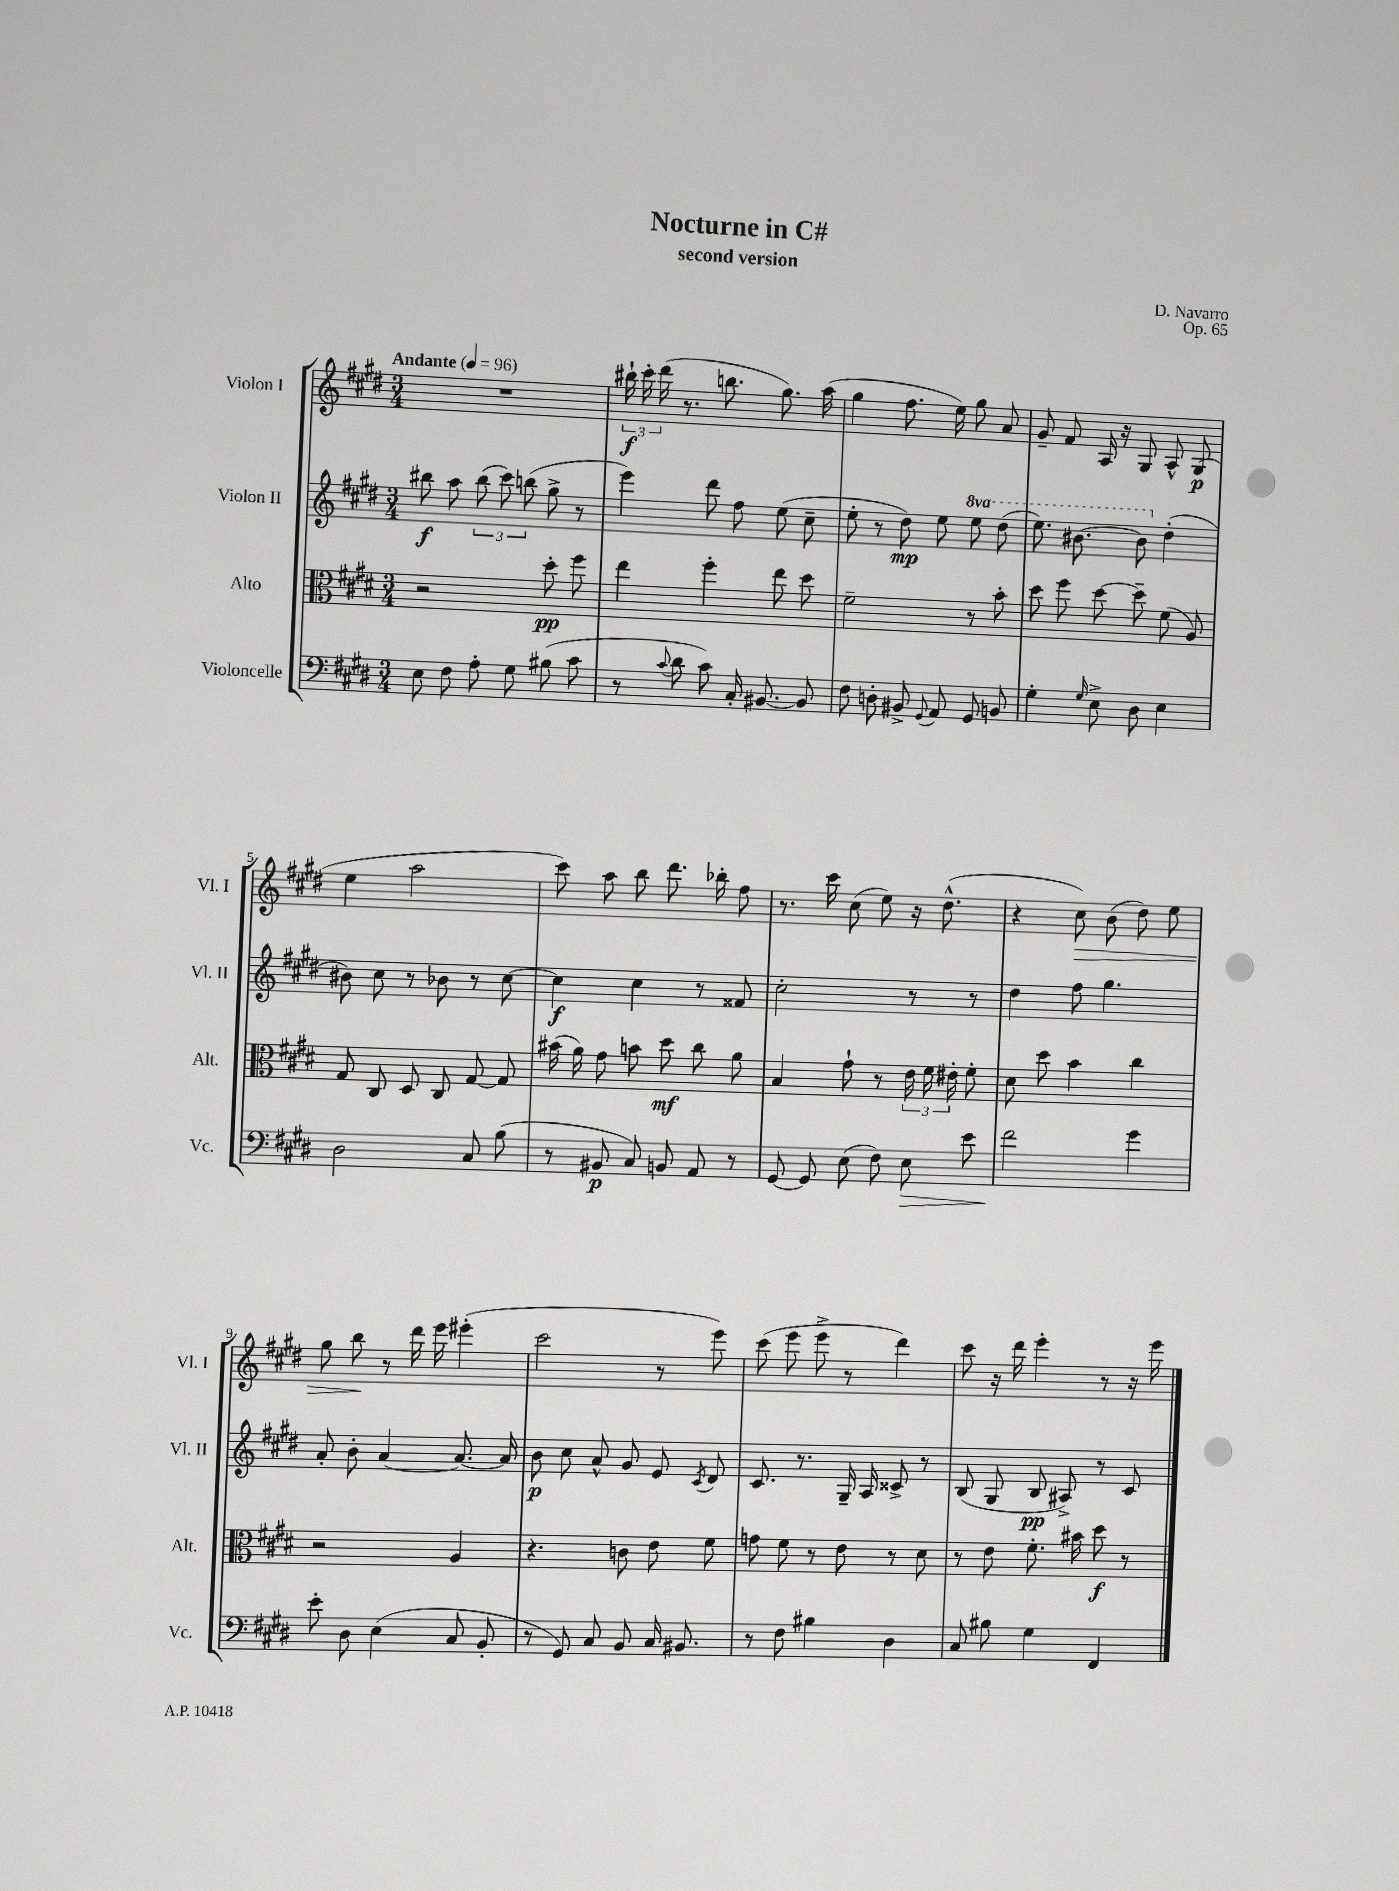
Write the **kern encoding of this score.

**kern	**dynam	**kern	**dynam	**kern	**dynam	**kern	**dynam
*part4	*part4	*part3	*part3	*part2	*part2	*part1	*part1
*staff4	*staff4	*staff3	*staff3	*staff2	*staff2	*staff1	*staff1
*I"Violoncelle	*	*I"Alto	*	*I"Violon II	*	*I"Violon I	*
*I'Vc.	*	*I'Alt.	*	*I'Vl. II	*	*I'Vl. I	*
*clefF4	*	*clefC3	*	*clefG2	*	*clefG2	*
*k[f#c#g#d#]	*	*k[f#c#g#d#]	*	*k[f#c#g#d#]	*	*k[f#c#g#d#]	*
*M3/4	*	*M3/4	*	*M3/4	*	*M3/4	*
*MM96	*	*MM96	*	*MM96	*	*MM96	*
=1	=1	=1	=1	=1	=1	=1	=1
!	!	!	!	!	!	!LO:TX:a:B:t=Andante	!
8E\	.	2r	.	8bb#X\	f	2.r	.
8F#\	.	.	.	8aa\	.	.	.
8A'\	.	.	.	(12bb#\	.	.	.
.	.	.	.	12ccc#\)	.	.	.
8G#\	.	.	.	.	.	.	.
.	.	.	.	(12bbn\	.	.	.
(8B#X\	.	8dd#'\	pp	8gg#^\	.	.	.
8c#\	.	8ff#\	.	8r	.	.	.
=2	=2	=2	=2	=2	=2	=2	=2
8r	.	4ee\	.	4eee\)	.	24bb#X`\	f
.	.	.	.	.	.	24ccc#'\	.
.	.	.	.	.	.	(24ddd#\	.
8qqc#/	.	.	.	.	.	.	.
8d#\	.	.	.	.	.	8.r	.
8c#\)	.	4ff#'\	.	8ddd#\	.	.	.
.	.	.	.	.	.	8.bbn\	.
16C#'/	.	.	.	8ff#\	.	.	.
[8.BB#X/	.	.	.	.	.	.	.
.	.	8ee\	.	(8ee\	.	8.gg#\)	.
8BB#/]	.	8dd#\	.	8cc#~\	.	.	.
.	.	.	.	.	.	(16aa\	.
=3	=3	=3	=3	=3	=3	=3	=3
8F#\	.	2f#~\	.	8ee'\	.	4gg#\	.
8Dn'\	.	.	.	8r	.	.	.
8BB#X^/	.	.	.	8dd#\)	mp	8.ff#\	.
8qqGG#/	.	.	.	.	.	.	.
8AA/	.	.	.	8ee\	.	.	.
.	.	.	.	.	.	16ee\)	.
*	*	*	*	*8va	*	*	*
8GG#/	.	8r	.	8eee\	.	8gg#\	.
8BBn/	.	8b'\	.	(8ddd#\	.	8a/	.
=4	=4	=4	=4	=4	=4	=4	=4
4G#'\	.	8dd#\	.	8.eee\)	.	8g#~/	.
.	.	8ff#\	.	.	.	8f#/	.
.	.	.	.	[8.bb#X\	.	.	.
16qqG#/	.	.	.	.	.	.	.
8E^\	.	[8dd#\	.	.	.	16A/	.
.	.	.	.	.	.	16r	.
8D#\	.	8dd#~\]	.	8bb#\]	.	8G#/	.
*	*	*	*	*X8va	*	*	*
4E\	.	(8f#\	.	(4dd#'\	.	8A^^/	.
.	.	8A/)	.	.	.	(8G#/	p
!!LO:LB:g=z
=5	=5	=5	=5	=5	=5	=5	=5
2D#\	.	8G#/	.	8b#X\)	.	4ee\	.
.	.	8C#/	.	8cc#\	.	.	.
.	.	8D#/	.	8r	.	2aa\	.
.	.	8C#/	.	8b-X\	.	.	.
8C#/	.	[8G#/	.	8r	.	.	.
(8B\	.	8G#/]	.	[8cc#\	.	.	.
=6	=6	=6	=6	=6	=6	=6	=6
8r	.	(16b#X\	.	4cc#\]	f	8ccc#\)	.
.	.	16a\)	.	.	.	.	.
8BB#X/	p	8g#\	.	.	.	8aa\	.
8C#/)	.	8bn\	.	4cc#\	.	8bb\	.
8BBn/	.	8dd#\	mf	.	.	8.ddd#\	.
8AA/	.	8cc#\	.	8r	.	.	.
.	.	.	.	.	.	16bb-X'\	.
8r	.	8a\	.	8f##X/	.	8ff#\	.
=7	=7	=7	=7	=7	=7	=7	=7
[8GG#/	.	4B/	.	2cc#'\	.	8.r	.
8GG#/]	.	.	.	.	.	.	.
.	.	.	.	.	.	16ccc#\	.
(8E\	.	8g#`\	.	.	.	(8cc#\	.
8F#\)	.	8r	.	.	.	8ee\)	.
!	!LO:HP:b	!	!	!	!	!	!
8E\	>	24e\	.	8r	.	16r	.
.	.	24f#\	.	.	.	.	.
.	.	.	.	.	.	(8.dd#^^\	.
.	.	24e#X'\	.	.	.	.	.
8e\	.	8f#'\	.	8r	.	.	.
=8	=8	=8	=8	=8	=8	=8	=8
2f#\	.	8d#\	.	4dd#\	.	4r	.
.	.	8dd#\	.	.	.	.	.
!	!	!	!	!	!	!	!LO:HP:b
.	.	4b\	.	8ff#\	.	8cc#\)	>
.	.	.	.	4.gg#\	.	(8b\	.
4g#\	]	4cc#\	.	.	.	8dd#\)	.
.	.	.	.	.	.	8ee\	.
!!LO:LB:g=z
=9	=9	=9	=9	=9	=9	=9	=9
8e'\	.	2r	.	8a'/	.	8gg#\	.
8D#\	.	.	.	8b'\	.	8bb\	.
(4E\	.	.	.	[4a/	.	8r	]
.	.	.	.	.	.	16ddd#\	.
.	.	.	.	.	.	16eee\	.
8C#/	.	4A/	.	8.a/_	.	(4eee#X'\	.
8BB'/	.	.	.	.	.	.	.
.	.	.	.	16a/]	.	.	.
=10	=10	=10	=10	=10	=10	=10	=10
8r	.	4.r	.	8b\	p	2ccc#\	.
8GG#/)	.	.	.	8cc#\	.	.	.
8C#/	.	.	.	8a^^/	.	.	.
8BB/	.	8cn\	.	8g#/	.	.	.
16C#/	.	8e\	.	8e/	.	8r	.
8.BB#X/	.	.	.	.	.	.	.
.	.	.	.	8qc#/	.	.	.
.	.	8f#\	.	8d#/	.	8eee\)	.
=11	=11	=11	=11	=11	=11	=11	=11
8r	.	8gn\	.	8.c#/	.	(8ccc#\	.
8F#\	.	8f#\	.	.	.	8eee\	.
.	.	.	.	8.r	.	.	.
4B#X\	.	8r	.	.	.	8eee^\	.
.	.	8e\	.	16G#~/	.	8r	.
.	.	.	.	16A/	.	.	.
4D#\	.	8r	.	8c##X^/	.	4ddd#\)	.
.	.	8d#\	.	8r	.	.	.
=12	=12	=12	=12	=12	=12	=12	=12
8C#/	.	8r	.	(8B/	.	8ccc#\	.
8B#X\	.	8e\	.	8G#/	.	16r	.
.	.	.	.	.	.	16ddd#\	.
4G#\	.	8.f#'\	.	8B/	pp	4eee'\	.
.	.	.	.	8A#X^/)	.	.	.
.	.	16b#X\	.	.	.	.	.
4FF#/	.	8dd#\	f	8r	.	8r	.
.	.	8r	.	8c#/	.	16r	.
.	.	.	.	.	.	16eee\	.
==	==	==	==	==	==	==	==
*-	*-	*-	*-	*-	*-	*-	*-
